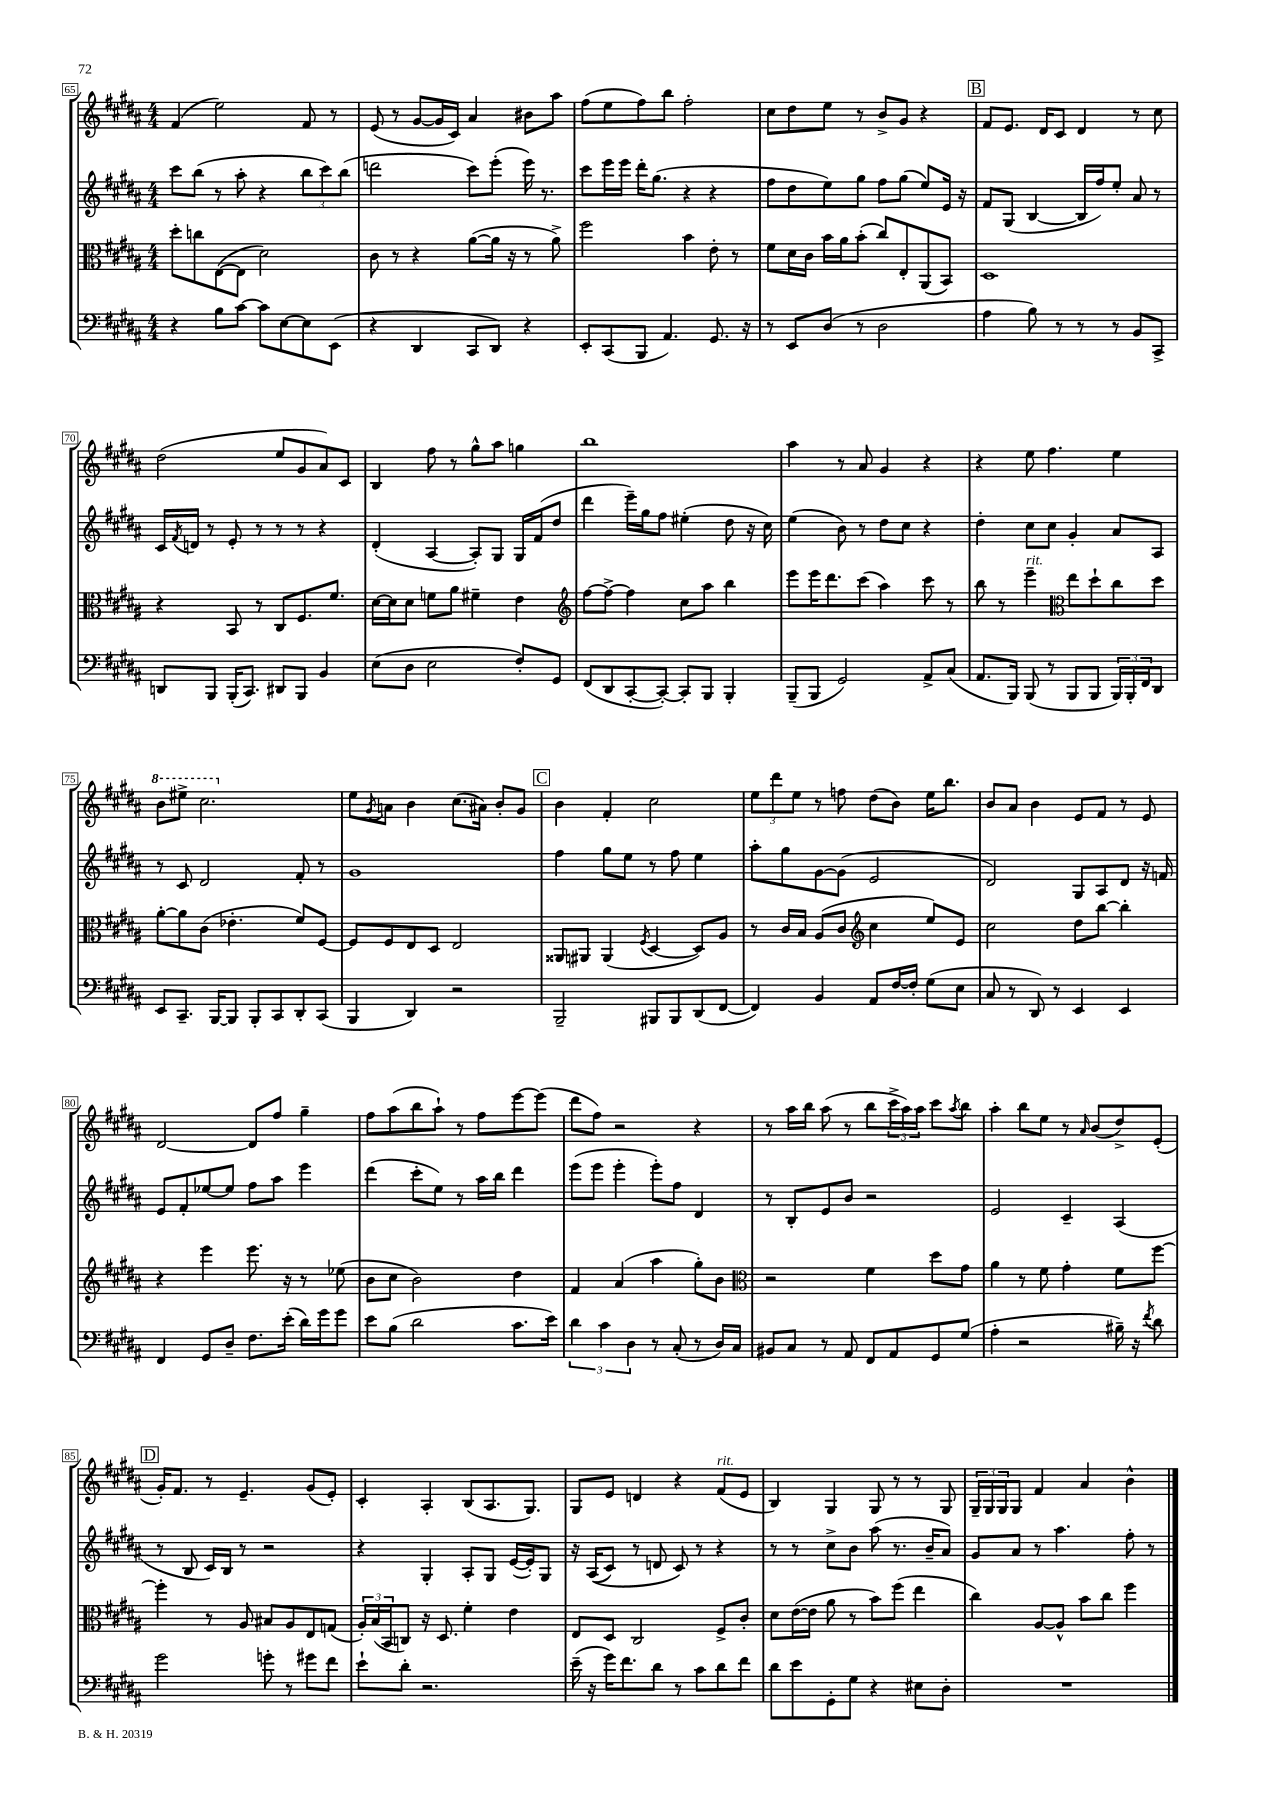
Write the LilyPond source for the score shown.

<<
\new StaffGroup <<
\new Staff = "s0" {
    \clef treble \key b \major \numericTimeSignature \time 4/4
    fis'4( e''2) fis'8 r8 |
    e'8( r8 gis'8~ gis'16 cis'16) ais'4 bis'8 ais''8 |
    fis''8( e''8 fis''8) b''8 fis''2-. |
    cis''8 dis''8 e''8 r8 b'8-> gis'8 r4 |
    \mark \markup { \box "B" } fis'8 e'8. dis'16 cis'8 dis'4 r8 cis''8 |
    dis''2( e''8 gis'8 ais'8) cis'8 |
    b4 fis''8 r8 gis''8-^ ais''8 g''4 |
    b''1 |
    ais''4 r8 ais'8 gis'4 r4 |
    r4 e''8 fis''4. e''4 |
    \ottava #1 b''8 eis'''8-> cis'''2. \ottava #0 |
    e''8 \acciaccatura { gis'8 } a'8 b'4 cis''8.( ais'16) b'8-. gis'8 |
    \mark \markup { \box "C" } b'4 fis'4-. cis''2 |
    \tuplet 3/2 { e''8 dis'''8 e''8 } r8 f''8 dis''8( b'8) e''16 b''8. |
    b'8 ais'8 b'4 e'8 fis'8 r8 e'8 |
    dis'2~ dis'8 fis''8 gis''4-- |
    fis''8 ais''8( b''8 ais''8-!) r8 fis''8 e'''8~ e'''8( |
    dis'''8 fis''8) r2 r4 |
    r8 ais''16 b''16 ais''8( r8 b''8 \tuplet 3/2 { cis'''16-> ais''16) ais''16 } cis'''8 \acciaccatura { ais''8 } b''8 |
    ais''4-. b''8 e''8 r8 \grace { ais'16 } b'8( dis''8->) e'8-.( |
    \mark \markup { \box "D" } gis'16-.) fis'8. r8 e'4.-- gis'8( e'8-.) |
    cis'4-. ais4-. b8( ais8. gis8.) |
    gis8 e'8 d'4 r4 fis'8^\markup { \italic "rit." }( e'8 |
    b4) gis4 gis8 r8 r8 gis8 |
    \tuplet 3/2 { gis16-- gis16 gis16 } gis8 fis'4 ais'4 b'4-^ \bar "|." |
}
\new Staff = "s1" {
    \clef treble \key b \major \numericTimeSignature \time 4/4
    cis'''8 b''8( r8 ais''8-. r4 \tuplet 3/2 { b''8 cis'''8) b''8( } |
    d'''2 cis'''8) e'''8-.( e'''16) r8. |
    cis'''8 e'''16 e'''16 dis'''16-. gis''8.( r4 r4 |
    fis''8 dis''8 e''8) gis''8 fis''8 gis''8( e''8) e'16 r16 |
    \mark \markup { \box "B" } fis'8 gis8( b4~ b16 fis''16) e''8-. ais'8 r8 |
    cis'16 \acciaccatura { fis'8 } d'16 r8 e'8-. r8 r8 r8 r4 |
    dis'4-.( ais4~ ais8-.) gis8 gis16 fis'16( dis''8 |
    dis'''4 e'''16--) gis''16 fis''8 eis''4-.( dis''8 r16 cis''16) |
    e''4( b'8) r8 dis''8 cis''8 r4 |
    dis''4-. cis''8 cis''8 gis'4-. ais'8 ais8 |
    r8 cis'8 dis'2 fis'8-. r8 |
    gis'1 |
    \mark \markup { \box "C" } fis''4 gis''8 e''8 r8 fis''8 e''4 |
    ais''8-. gis''8 gis'8~ gis'8( e'2 |
    dis'2) gis8 ais8 dis'8 r16 f'16 |
    e'8 fis'8-. ees''8~ ees''8 fis''8 ais''8 e'''4 |
    dis'''4( cis'''8-. e''8) r8 ais''16 b''16 dis'''4 |
    e'''8( e'''8 e'''4-. e'''8-.) fis''8 dis'4 |
    r8 b8-. e'8 b'8 r2 |
    e'2 cis'4-- ais4( |
    \mark \markup { \box "D" } r8 b8 cis'16) b16 r8 r2 |
    r4 gis4-. ais8-. gis8 e'16~( e'16-.) gis8 |
    r16 ais16(\( cis'8) r8 d'8 cis'8\) r8 r4 |
    r8 r8 cis''8-> b'8 ais''8( r8. b'16-- ais'8) |
    gis'8 ais'8 r8 ais''4. fis''8-. r8 \bar "|." |
}
\new Staff = "s2" {
    \clef alto \key b \major \numericTimeSignature \time 4/4
    dis''8-. c''8 e8~( e8 dis'2) |
    cis'8 r8 r4 ais'8~( ais'16 r16 r8 ais'8->) |
    fis''2 b'4 e'8-. r8 |
    fis'8 dis'16 cis'16 b'16 ais'16 b'8-.( cis''8) e8-. ais,8( b,8) |
    \mark \markup { \box "B" } dis1 |
    r4 b,8 r8 cis8 fis8. fis'8. |
    dis'16~ dis'16 dis'8 f'8 ais'8 fis'4-- e'4 |
    \clef treble fis''8~ fis''8~-> fis''4 cis''8 ais''8 b''4 |
    e'''8 e'''16 dis'''8. cis'''8( ais''4) cis'''8 r8 |
    b''8 r8 e'''4--^\markup { \italic "rit." } \clef alto e''8 dis''8-! cis''8 dis''8 |
    ais'8~-. ais'8 cis'8( ees'4.-. fis'8) fis8~ |
    fis8 fis8 e8 dis8 e2 |
    \mark \markup { \box "C" } aisis,8 ais,8 ais,4( \acciaccatura { fis8 } dis4~ dis8) ais8 |
    r8 cis'16 b16 ais8( cis'8 \clef treble cis''4 e''8) e'8 |
    cis''2 dis''8 b''8~ b''4-. |
    r4 e'''4 e'''8. r16 r8 ees''8( |
    b'8 cis''8 b'2) dis''4 |
    fis'4 ais'4( ais''4 gis''8-.) b'8 |
    \clef alto r2 fis'4 dis''8 gis'8 |
    ais'4 r8 fis'8 gis'4-. fis'8 fis''8~ |
    \mark \markup { \box "D" } fis''4-. r8 ais8 bis8 ais8 e8 g8( |
    \tuplet 3/2 { ais16-.) b16( b,16 } c8) r16 dis8. fis'4-. e'4 |
    e8 dis8 cis2 fis8-> cis'8-. |
    dis'8 e'16~( e'16 ais'8 r8 b'8) fis''8( e''4 |
    cis''4) ais8~ ais8-^ b'8 cis''8 fis''4 \bar "|." |
}
\new Staff = "s3" {
    \clef bass \key b \major \numericTimeSignature \time 4/4
    r4 b8 cis'8~ cis'8 e8~ e8 e,8( |
    r4 dis,4 cis,8 dis,8) r4 |
    e,8-. cis,8( b,,8 ais,4.) gis,8. r16 |
    r8 e,8 dis8( r8 dis2 |
    \mark \markup { \box "B" } ais4 b8) r8 r8 r8 b,8 cis,8-> |
    d,8 b,,8 b,,16-.( cis,8.) dis,8 b,,8 b,4 |
    e8( dis8 e2 fis8-.) gis,8 |
    fis,8( dis,8 cis,8~-. cis,8~-.) cis,8-. b,,8 b,,4-. |
    b,,8--( b,,8 gis,2) ais,8-> cis8( |
    ais,8. b,,16) b,,8( r8 b,,8 b,,8 \tuplet 3/2 { b,,16) b,,16-. fis,16 } dis,8 |
    e,8 cis,8.-- b,,16~ b,,8 b,,8-. cis,8 dis,8-. cis,8( |
    b,,4 dis,4) r2 |
    \mark \markup { \box "C" } b,,2-- bis,,8 bis,,8 dis,8( fis,8~ |
    fis,4) b,4 ais,8 fis16~ fis16-. gis8( e8 |
    cis8 r8 dis,8) r8 e,4 e,4 |
    fis,4 gis,8 dis8-- fis8. e'16-.( dis'16) gis'16 gis'8 |
    e'8 b8( dis'2 cis'8. e'16) |
    \tuplet 3/2 { dis'4 cis'4 dis4 } r8 cis8-.( r8 dis16) cis16 |
    bis,8 cis8 r8 ais,8 fis,8 ais,8 gis,8 gis8( |
    ais4-. r2 bis16--) r16 \acciaccatura { fis'8 } dis'8 |
    \mark \markup { \box "D" } gis'2 g'8-. r8 gis'8 fis'8 |
    e'8-! dis'8-. r2. |
    e'16--( r16 gis'16) fis'8. dis'8 r8 cis'8 dis'8 fis'8 |
    dis'8 e'8 gis,8-. gis8 r4 eis8 dis8-. |
    R1 \bar "|." |
}
>>
>>
\layout { \context { \Score currentBarNumber = #65 \override BarNumber.stencil = #(make-stencil-boxer 0.1 0.3 ly:text-interface::print) } }
